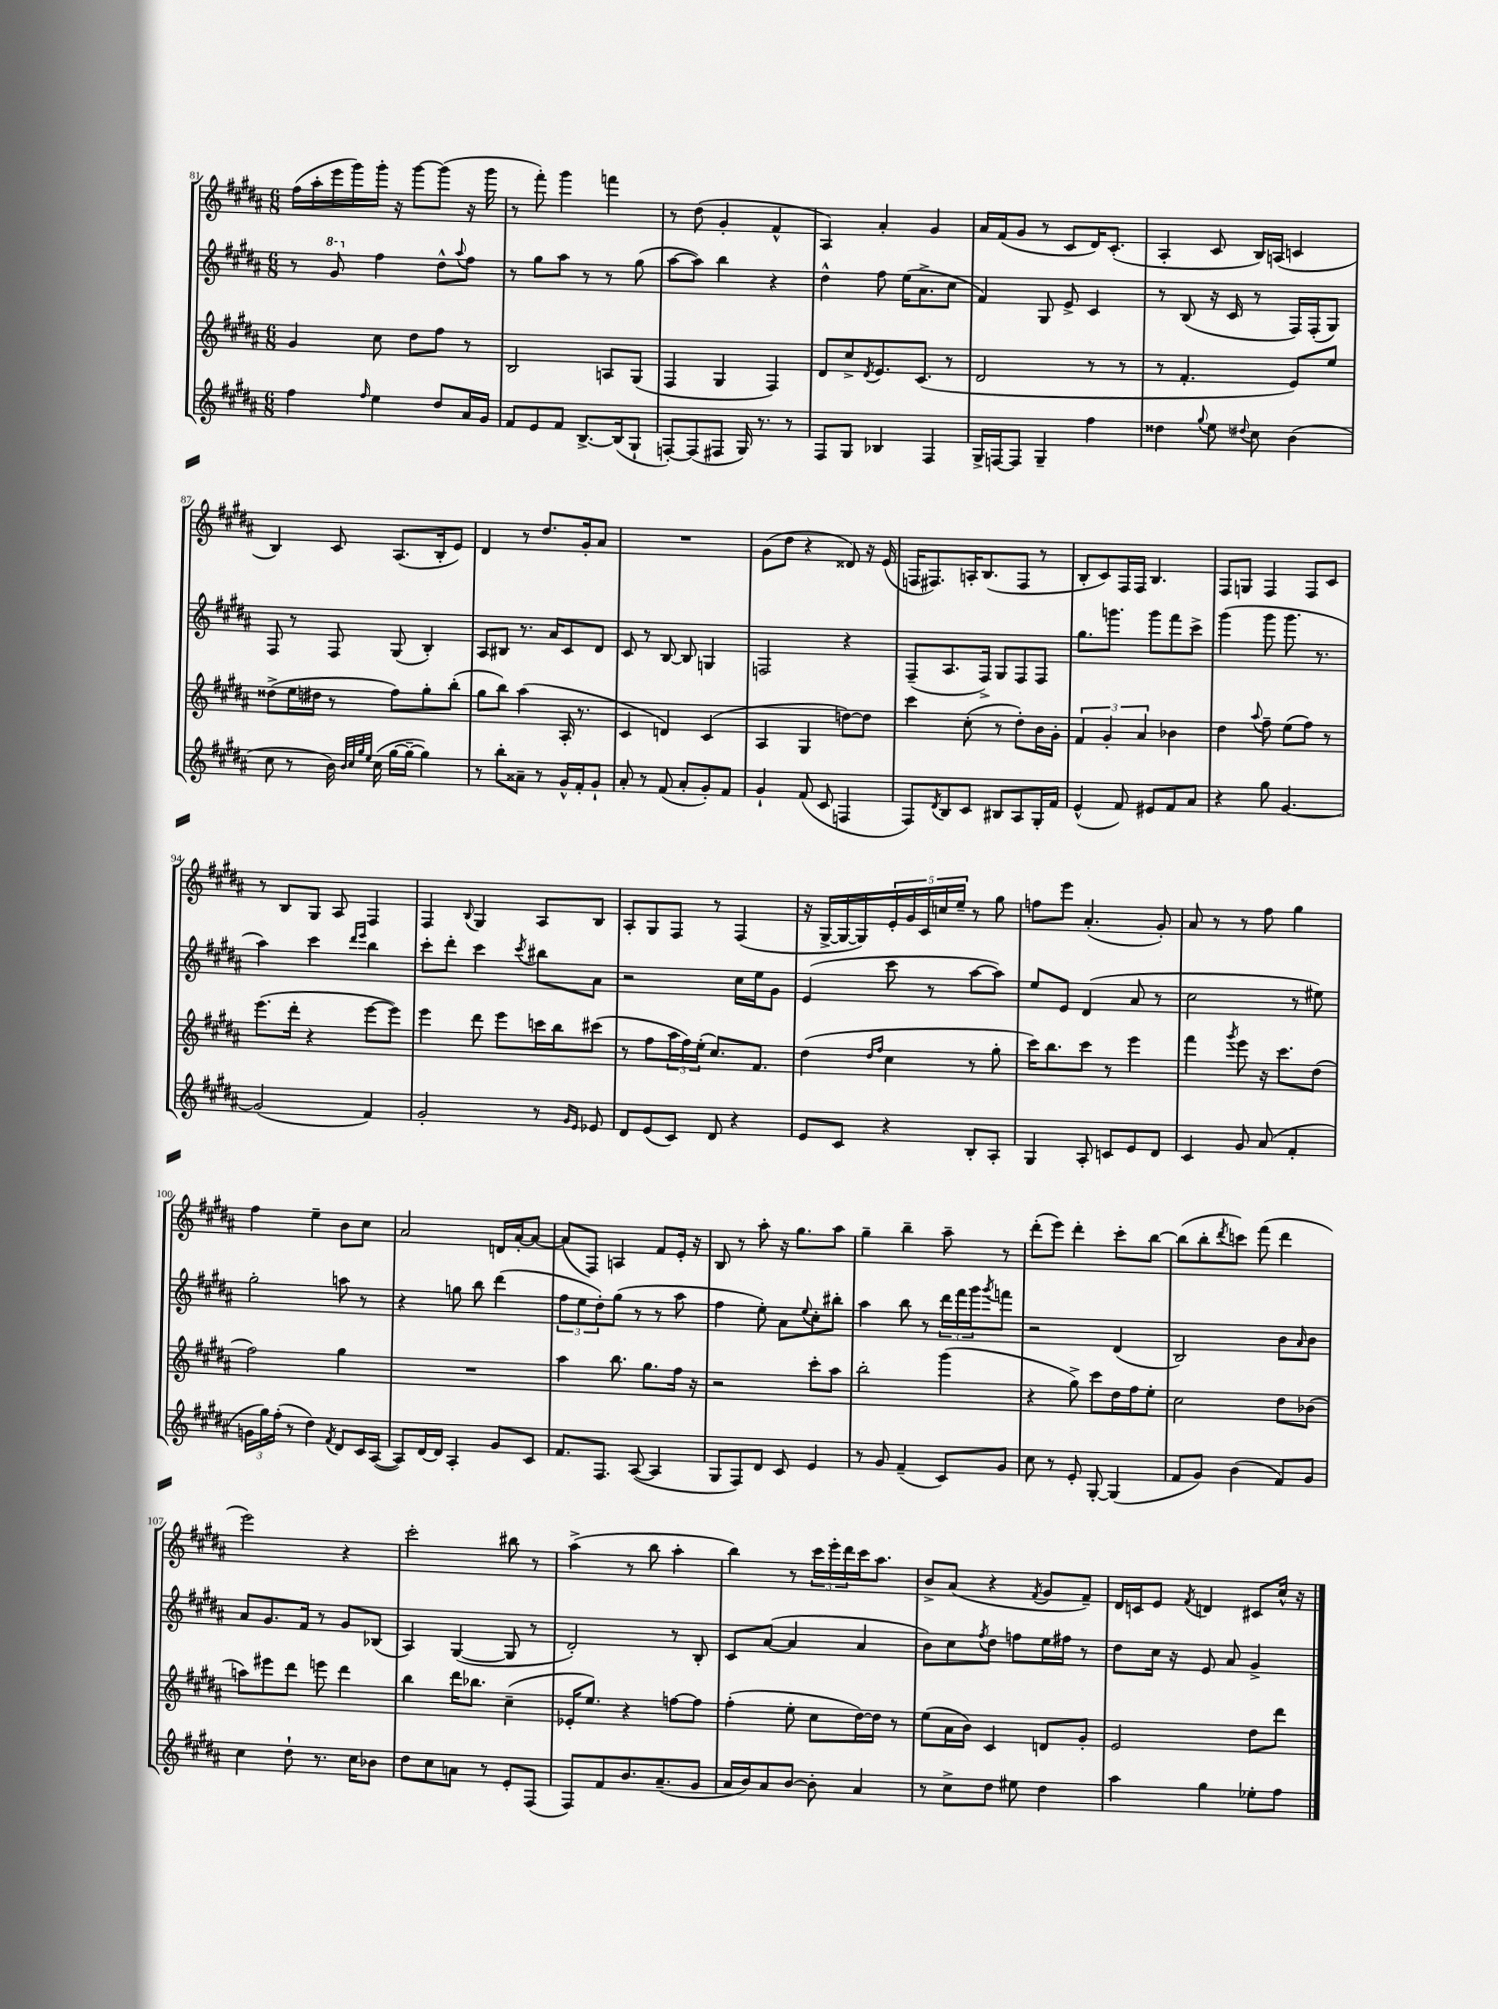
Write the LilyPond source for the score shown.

<<
\new StaffGroup <<
\new Staff = "s0" {
    \clef treble \key b \major \numericTimeSignature \time 6/8
    fis''16( ais''16-. e'''16 gis'''16) gis'''16-. r16 gis'''8~ gis'''8( r16 gis'''16 |
    r8 fis'''8-.) gis'''4 f'''4 |
    r8 dis''8( gis'4-. fis'4-^ |
    ais4) ais'4-. gis'4 |
    ais'16 fis'16( gis'8 r8 cis'8 dis'16) cis'8.-.( |
    ais4-. cis'8 b16) a16( c'4 |
    b4) cis'8 ais8.( b16-. e'8) |
    dis'4 r8 dis''8. gis'16-. ais'8 |
    R2. |
    gis'8( dis''8 r4 disis'8) r16 e'16( |
    f16 fis8.) a16-. b8.( fis8 r8 |
    b8-. cis'8) fis16 fis16 b4. |
    fis8 g8 fis4 fis8 cis'8 |
    r8 b8 gis8 ais8 fis4 |
    fis4 \appoggiatura { b8 } gis4 ais8 b8 |
    ais8-. gis8 fis8 r8 fis4( |
    r16 gis16~-> gis16~ gis16) \tuplet 5/4 { e'16-. gis'16 cis'16 c''16 e''16-- } r8 gis''8 |
    f''8 e'''8 ais'4.-.( gis'8-.) |
    ais'8 r8 r8 fis''8 gis''4 |
    fis''4 e''4-- b'8 cis''8 |
    ais'2 d'16 ais'16~-. ais'8~ |
    ais'8( fis8) a4 fis'8 e'16-. r16 |
    b8 r8 ais''8-. r16 gis''8. ais''8 |
    gis''4-- b''4-- ais''8-- r8 |
    dis'''8-.( e'''8) dis'''4-. cis'''8-. b''8~ |
    b''8( b''8-. \acciaccatura { dis'''8 } c'''8) fis'''8( dis'''4 |
    e'''2) r4 |
    cis'''2-. bis''8 r8 |
    ais''4->( r8 b''8 ais''4-. |
    b''4) r8 \tuplet 3/2 { cis'''16 e'''16-. dis'''16 } cis'''16 ais''8. |
    b'8-> ais'8( r4 \acciaccatura { fis'8 } gis'8 fis'8--) |
    dis'16 c'16 e'8 \acciaccatura { fis'8 } d'4 cis'8 cis''16-^ r16 \bar "|." |
}
\new Staff = "s1" {
    \clef treble \key b \major \numericTimeSignature \time 6/8
    r8 \ottava #1 gis''8 \ottava #0 fis''4 dis''8-^ \appoggiatura { ais''8 } fis''8 |
    r8 gis''8 ais''8 r8 r8 gis''8( |
    ais''8~ ais''8) b''4 r4 |
    dis''4-^ fis''8 e''16( ais'8.-> cis''8 |
    fis'4) gis8 e'8-> cis'4 |
    r8 b8( r16 cis'16 r8 fis16) fis16-.( gis8) |
    fis8 r8 fis8 gis8( b4-.) |
    ais8 bis8 r8. ais'16 cis'8 dis'8 |
    cis'8 r8 b8~ b8 g4 |
    f2 r4 |
    fis8--( ais8. fis16->) gis8 fis8 fis8 |
    gis''8. g'''8. g'''8 fis'''8 cis'''8-> |
    gis'''4( gis'''8 gis'''8. r8. |
    ais''4) cis'''4 \grace { dis'''16 e'''16 } b''4 |
    cis'''8-. dis'''8-. cis'''4 \acciaccatura { cis'''8 } bis''8 ais'8 |
    r2 cis''16 e''16 gis'8 |
    e'4( cis'''8 r8 ais''8~ ais''8) |
    e''8 e'8 dis'4( ais'8 r8 |
    cis''2 r8 eis''8) |
    gis''2-. a''8 r8 |
    r4 g''8 b''8 dis'''4( |
    \tuplet 3/2 { fis''8 e''8 dis''8-.) } gis''8( r8 r8 ais''8 |
    fis''4 e''8-.) ais'8 \appoggiatura { e''8 } cis''8-. bis''8-. |
    ais''4 b''8 r8 \tuplet 3/2 { dis'''16 fis'''16 gis'''16 } \acciaccatura { gis'''8 } f'''8 |
    r2 dis'4( |
    b2) b'8 \grace { ais'16 } b'8 |
    ais'8 gis'8. fis'16 r8 gis'8 bes8( |
    ais4) gis4~( gis8 r8 |
    dis'2-.) r8 b8-. |
    cis'8 ais'8~( ais'4 ais'4 |
    b'8) cis''8 \acciaccatura { fis''8 } dis''8 f''8 e''16 fis''16 r8 |
    dis''8 cis''16 r16 e'8 ais'8 gis'4-> \bar "|." |
}
\new Staff = "s2" {
    \clef treble \key b \major \numericTimeSignature \time 6/8
    gis'4 cis''8 dis''8 fis''8 r8 |
    b2 a8 gis8( |
    fis4 gis4 fis4) |
    dis'8 cis''8-> \acciaccatura { dis'8 } e'8. cis'8.( r8 |
    dis'2 r8 r8 |
    r8 fis'4.-. e'8) e''8 |
    disis''8->( e''16 dis''16 r8 fis''8) gis''8-. b''8-.( |
    gis''8 b''8) ais''4( ais16-. r8. |
    cis'4 d'4) cis'4( |
    ais4 gis4 d''8~) d''8 |
    cis'''4 cis''8-.( r8 dis''8-.) b'16 gis'16-. |
    \tuplet 3/2 { fis'4 gis'4-. ais'4 } bes'4 |
    dis''4 \appoggiatura { ais''8 } fis''8-- e''8( fis''8) r8 |
    e'''8.( dis'''16-. r4 e'''8~ e'''8) |
    e'''4 dis'''8 e'''8 c'''16 b''16 cis'''8( |
    r8 fis''8 \tuplet 3/2 { ais''16 fis''16) e''16-.( } cis''8.) fis'8. |
    dis''4( \grace { dis''16 fis''16 } cis''4 r8 gis''8-. |
    cis'''16) b''8. cis'''8 r8 e'''4 |
    fis'''4 \acciaccatura { gis'''8 } e'''8 r16 cis'''8. dis''8( |
    fis''2) gis''4 |
    R2. |
    ais''4 b''8. gis''8. fis''16 r16 |
    r2 cis'''8-. ais''8 |
    b''2-. gis'''4( |
    r4 gis''8->) cis'''8 dis''16 fis''16 e''8-. |
    cis''2 dis''8 bes'8( |
    a''8) eis'''8 dis'''8 e'''8 dis'''4 |
    b''4 dis'''16 bes''8. cis''4--( |
    ees'16-. e''8.) r4 f''8~ f''8 |
    fis''4-.( e''8-. cis''8 dis''16~) dis''16 r8 |
    e''8( ais'16 b'16) cis'4 d'8 gis'8-. |
    e'2 dis''8 dis'''8 \bar "|." |
}
\new Staff = "s3" {
    \clef treble \key b \major \numericTimeSignature \time 6/8
    fis''4 \grace { fis''16 } e''4 dis''8 ais'16 gis'16 |
    fis'8 e'8 fis'8 b8.~-> b16( gis8-! |
    f8~-.) f8( fis8 gis16) r8. r8 |
    fis8 gis8 bes4 fis4 |
    gis16-> f16~ f8 gis4-- fis''4 |
    disis''4 \appoggiatura { gis''8 } e''8 \appoggiatura { dis''8 } cis''8 b'4( |
    cis''8 r8 b'16) \grace { b'32 cis''32 gis''32 e''32 } cis''16( gis''16~ gis''16~-- gis''4) |
    r8 b''8-. aisis'8-- r8 gis'16-^ fis'16-. gis'8-! |
    ais'8-. r8 fis'8( ais'8-. gis'8-.) fis'8 |
    gis'4-! fis'8( cis'8 f4 |
    fis8) \acciaccatura { dis'8 } b8 cis'8 bis8 ais8 gis16-. fis'16 |
    e'4-^( fis'8) eis'8 fis'8 ais'8 |
    r4 gis''8 gis'4.~ |
    gis'2( fis'4) |
    gis'2-. r8 \grace { gis'16 e'16 } ees'8 |
    dis'8 e'8( cis'8) dis'8 r4 |
    e'8 cis'8 r4 b8-. ais8-. |
    gis4 ais8-. c'8 e'8 dis'8 |
    cis'4 gis'8 ais'8( fis'4-. |
    \tuplet 3/2 { g'16 gis''16) fis''16-.( } r8 dis''4) \acciaccatura { fis'8 } dis'8 cis'16 ais16~( |
    ais8) dis'16~ dis'16 ais4-. gis'8 cis'8 |
    fis'8. fis8. ais8~( ais4 |
    gis8 fis8) dis'8 cis'8 e'4 |
    r8 gis'8 fis'4--( cis'8) gis'8 |
    cis''8 r8 e'8-. gis8~-. gis4( |
    fis'8 gis'8) b'4( fis'8) gis'8 |
    cis''4 dis''8-! r8. cis''16 bes'8 |
    dis''8 cis''8 a'8 r8 e'8-. fis8( |
    fis8) fis'8 b'8. ais'8.--( gis'8 |
    ais'16 b'16) ais'8 b'8~ b'8-. ais'4 |
    r8 cis''8-> dis''8 eis''8 dis''4 |
    ais''4 gis''4 ees''8-. fis''8 \bar "|." |
}
>>
>>
\layout { \context { \Score currentBarNumber = #81 } }
